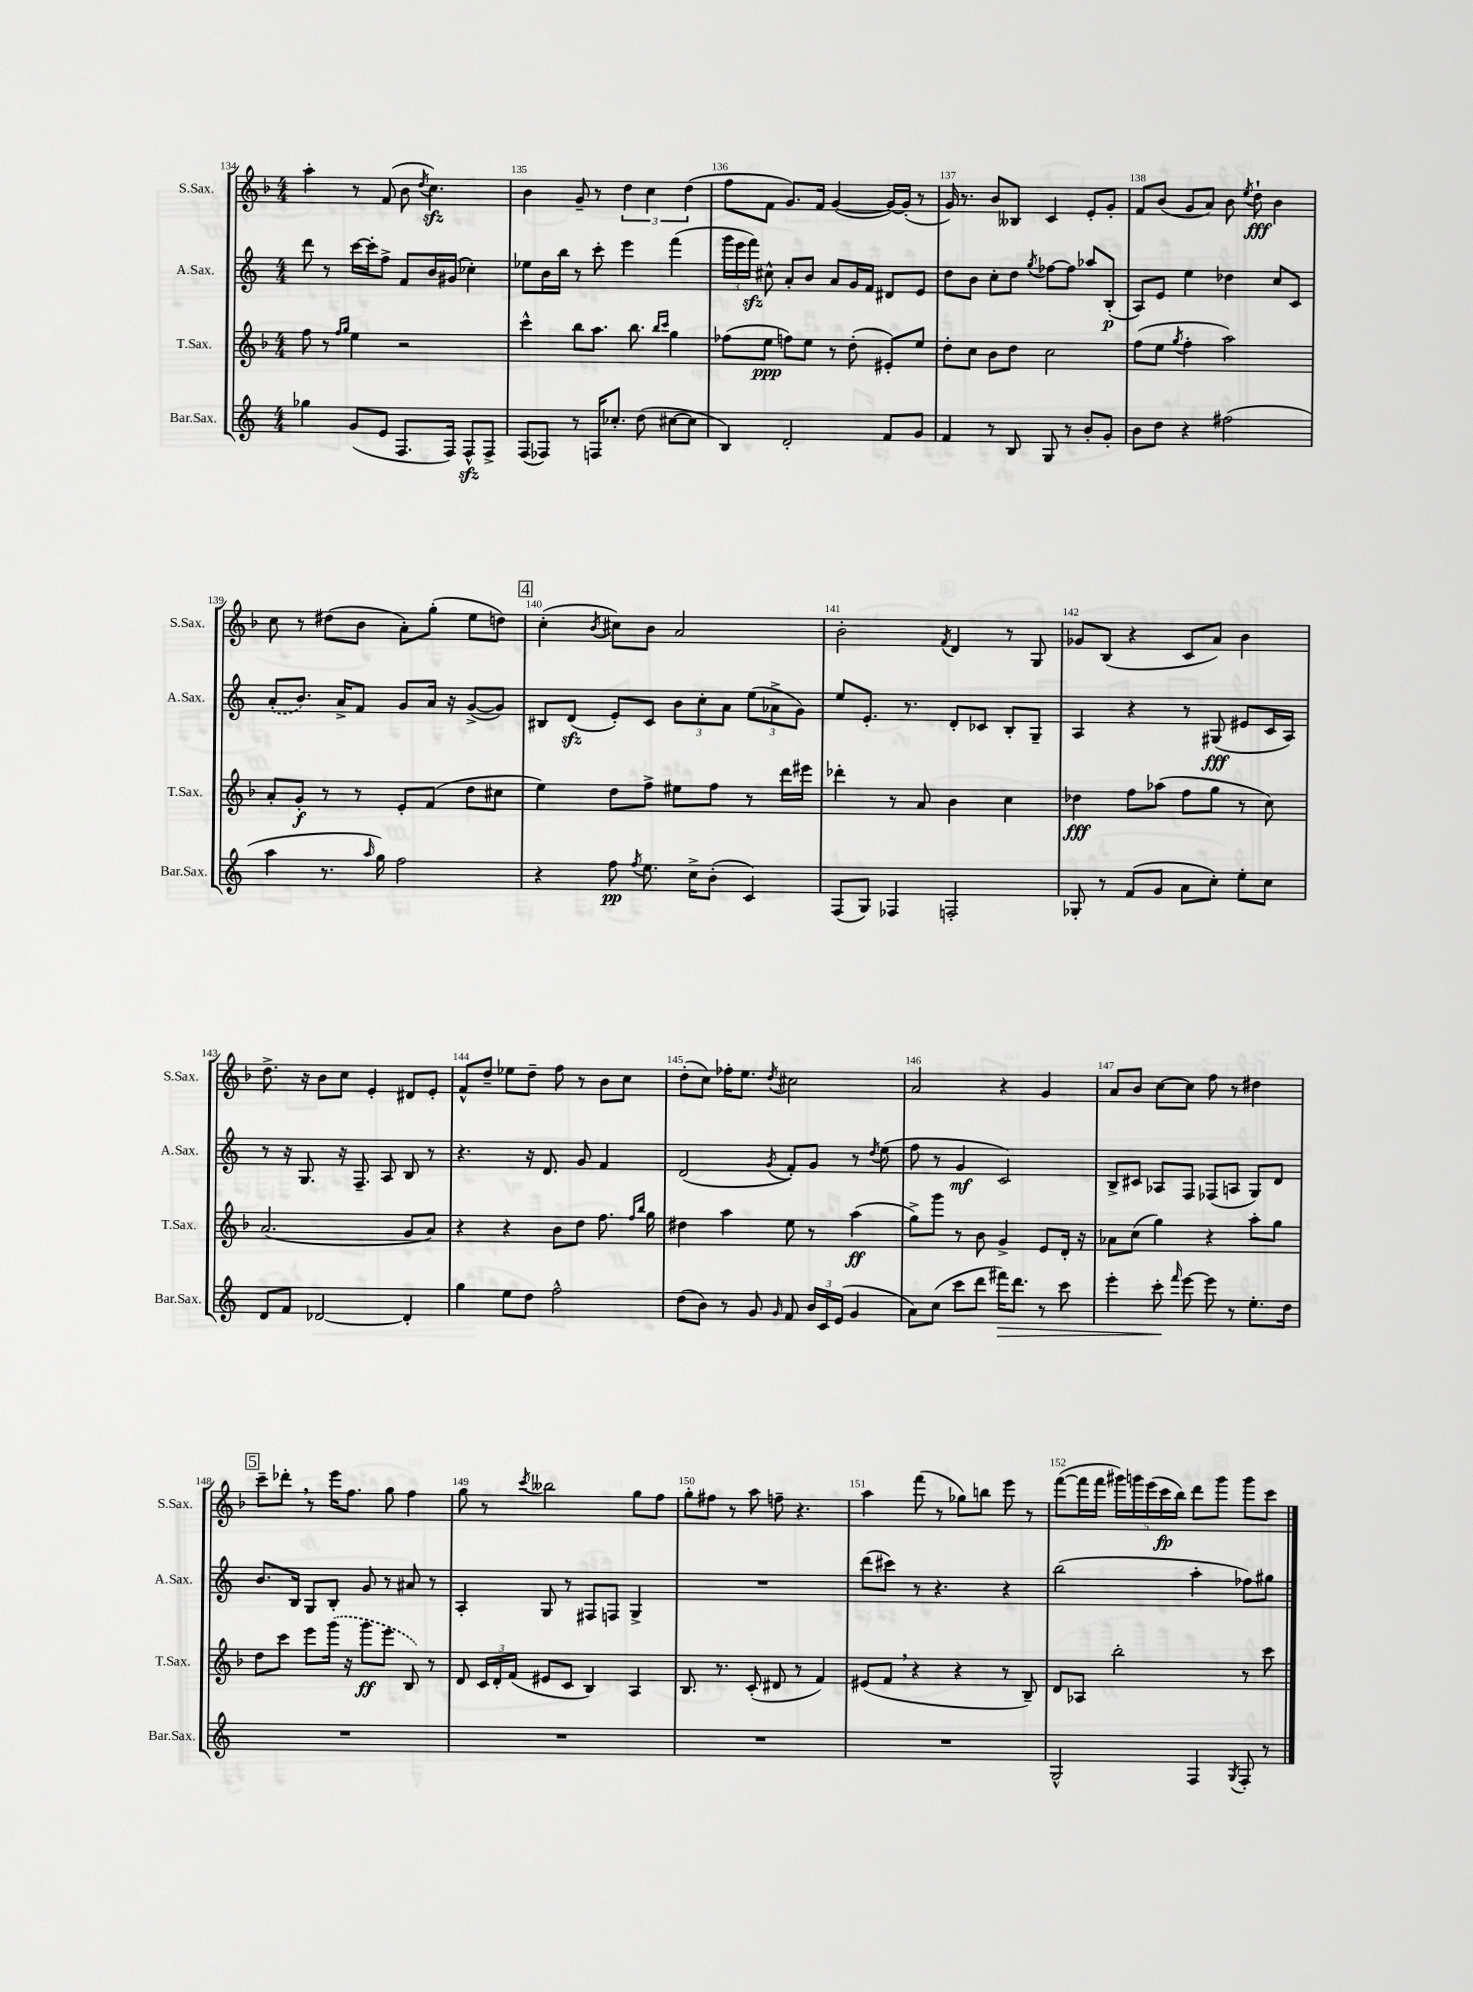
<<
\new StaffGroup <<
\new Staff = "s0" \with { instrumentName = "S.Sax." shortInstrumentName = "S.Sax." } {
    \clef treble \key f \major \numericTimeSignature \time 4/4
    \autoBeamOff a''4-. r8 f'8( bes'8 \acciaccatura { d''8 } c''4.\sfz) |
    bes'4 g'8-- r8 \tuplet 3/2 { d''4 c''4 d''4( } |
    f''8[ f'8] g'8.[) f'16] g'4~( g'16[~) g'16]-.( r8 |
    g'16) r8. bes'8[ beses8] c'4 e'8[-. g'8]-. |
    f'8[ bes'8]( g'8[ a'8]) bes'8 \acciaccatura { e''8 } d''8-!\fff bes'4 |
    c''8 r8 dis''8[( bes'8] a'8[-.) g''8]-.( e''8[ d''8]) |
    \mark \markup { \box "4" } c''4-.( \acciaccatura { bes'8 } cis''8[) bes'8] a'2 |
    bes'2-. \acciaccatura { f'8 } d'4 r8 g8 |
    ges'8[ bes8]( r4 c'8[ a'8]) bes'4 |
    d''8.-> r16 bes'8[ c''8] e'4-. dis'8[ e'8]-. |
    f'8[-^ d''8]-- ees''8[ d''8]-- f''8 r8 bes'8[ c''8] |
    d''8[-.( c''8]) fes''16[-. e''8.] \acciaccatura { d''8 } cis''2 |
    a'2 r4 g'4 |
    a'8[ bes'8] c''8[~ c''8] f''8 r8 dis''4 |
    \mark \markup { \box "5" } c'''8[-- des'''8]-. \breathe r8 e'''16[ f''8.] g''8 f''4 |
    g''8 r8 \acciaccatura { c'''8 } beses''2 g''8[ f''8] |
    g''8[-. fis''8] r8 a''8 f''8-- r4. |
    a''4 f'''8( r8 ges''8[) b''8] e'''8 r8 |
    f'''8[~( f'''16 f'''16] \tuplet 5/4 { gis'''16[) g'''16 e'''16( c'''16\fp bes''16]) } d'''8[ g'''8] g'''8[ c'''8] \bar "|." |
}
\new Staff = "s1" \with { instrumentName = "A.Sax." shortInstrumentName = "A.Sax." } {
    \clef treble \key c \major \numericTimeSignature \time 4/4
    \autoBeamOff d'''8 r8 c'''16[~ c'''16-. f''8]-> f'8[ b'16 gis'16]( ces''4-.) |
    ees''8[ b'16 b''16] r8 c'''8-. e'''4 f'''4( |
    \tuplet 3/2 { g'''16[ e'''16 f'''16]\sfz) } cis''8-^ a'8[-. b'8] a'8[ g'16 f'16] dis'8[ e'8] |
    d''8[ b'8] c''8[-. d''8] \acciaccatura { g''8 } fes''8[~ fes''8] aes''8[ b8]-.\p( |
    a8[) e'8] e''4 des''4 c''8[ c'8] |
    \once \slurDashed a'8[-.( b'8.]) a'16[-> f'8] g'8[ a'16] r16 g'8[~->( g'8]) |
    \mark \markup { \box "4" } bis8[ d'8]\sfz( e'8[-.) c'8] \tuplet 3/2 { b'8[ c''8-. a'8] } \tuplet 3/2 { e''8[( aes'8-> g'8]) } |
    e''8[ e'8.]-. r8. d'8[-. ces'8] b8[-. g8]-- |
    a4 r4 r8 gis8\fff( eis'8[ c'16 a16]) |
    r8 r16 g8. r16 f8.-- a8 b8 r8 |
    r4. r16 d'8. g'8 f'4 |
    d'2( \acciaccatura { g'8 } f'8[-.) g'8] r8 \acciaccatura { d''8 } e''8( |
    f''8 r8 g'4\mf c'2) |
    b8[-> cis'8] aes8[ f8] fes8[( a8] g8[) d'8] |
    \mark \markup { \box "5" } b'8.[ b16] g8[ b8]-. g'8 r8 ais'8 r8 |
    a4-. g8 r8 fis8[ f8] g4-> |
    R1 |
    d'''8[( cis'''8]) r8 r4. r4 |
    b''2( a''4-. fes''8[) gis''8] \bar "|." |
}
\new Staff = "s2" \with { instrumentName = "T.Sax." shortInstrumentName = "T.Sax." } {
    \clef treble \key f \major \numericTimeSignature \time 4/4
    \autoBeamOff f''8 r8 \grace { f''16[ g''16] } e''4 r2 |
    c'''4-^ bes''8[ a''8.] bes''8. \grace { bes''16[ c'''16] } g''4 |
    fes''8[( e''8]\ppp f''8[) e''8] r8 d''8-.( eis'8[-.) e''8] |
    d''8[-. c''8] bes'8[ d''8] c''2 |
    f''8[( e''8] \acciaccatura { g''8 } f''4-. a''2) |
    a'8[-. g'8]-.\f r8 r8 e'8[-. f'8]( d''8[ cis''8] |
    \mark \markup { \box "4" } e''4) d''8[ f''8]-> eis''8[ f''8] r8 d'''16[ eis'''16] |
    des'''4-. r8 a'8 bes'4 c''4 |
    des''4\fff f''8[ aes''8]( f''8[ g''8] r8 c''8) |
    a'2.( g'8[ a'8]) |
    r4 r4 bes'8[ d''8] f''8. \grace { f''16[ bes''16] } g''16 |
    dis''4 a''4 e''8 r8 a''4\ff( |
    g''8[->) g'''8] r8 bes'8 g'4-> e'8[ d'16]-. r16 |
    aes'8[ c''8]( g''4) r4 a''8[-. g''8] |
    \mark \markup { \box "5" } d''8[ c'''8] e'''8[ \once \slurDashed g'''16]( r16 g'''8[\ff e'''8] bes8) r8 |
    d'8 \tuplet 3/2 { c'16[ d'16-. f'16]( } eis'8[ c'8] bes4) a4 |
    bes8. r8. c'8-.( dis'8 r8 f'4) |
    eis'8[( f'8] \breathe r4 r4 r8 bes8--) |
    d'8[ aes8] bes''2-. r8 c'''8 \bar "|." |
}
\new Staff = "s3" \with { instrumentName = "Bar.Sax." shortInstrumentName = "Bar.Sax." } {
    \clef treble \key c \major \numericTimeSignature \time 4/4
    \autoBeamOff ges''4 g'8[( e'8] f8.[ f16]) f8[-^\sfz f8]-> |
    f8[( fes8]) r8 f16[ ces''8.]-. d''8( cis''8[~ cis''8] |
    b4) d'2-. f'8[ g'8] |
    f'4 r8 b8 g8 r8 b'8[-. g'8]-. |
    b'8[ d''8] r4 fis''2( |
    a''4 r8. \grace { a''16 } g''16) f''2 |
    \mark \markup { \box "4" } r4 f''8\pp \acciaccatura { f''8 } e''8. c''16[-> b'8]-.( c'4) |
    f8[( g8]) fes4 f2-. |
    ges8-. r8 f'8[( g'8] a'8[ c''8]-.) e''8[-. c''8] |
    d'8[ f'8] des'2~ des'4-. |
    g''4 e''8[ d''8] f''2-^ |
    d''8[( b'8]) r8 g'8 \grace { g'16 } f'8 \tuplet 3/2 { b'16[ c'16 e'16]( } g'4 |
    a'8[) c''8]( c'''8[ d'''8] fis'''16[\>) d'''8.] r8 c'''8 |
    e'''4-. c'''8-.\! \grace { f'''16 } e'''8~ e'''8 r8 e''8.[-. d''16] |
    \mark \markup { \box "5" } R1 |
    R1 |
    R1 |
    R1 |
    g2-^ f4 \acciaccatura { g8 } f8-. r8 \bar "|." |
}
>>
>>
\layout { \context { \Score currentBarNumber = #134 \override BarNumber.break-visibility = ##(#f #t #t) barNumberVisibility = #all-bar-numbers-visible } }
